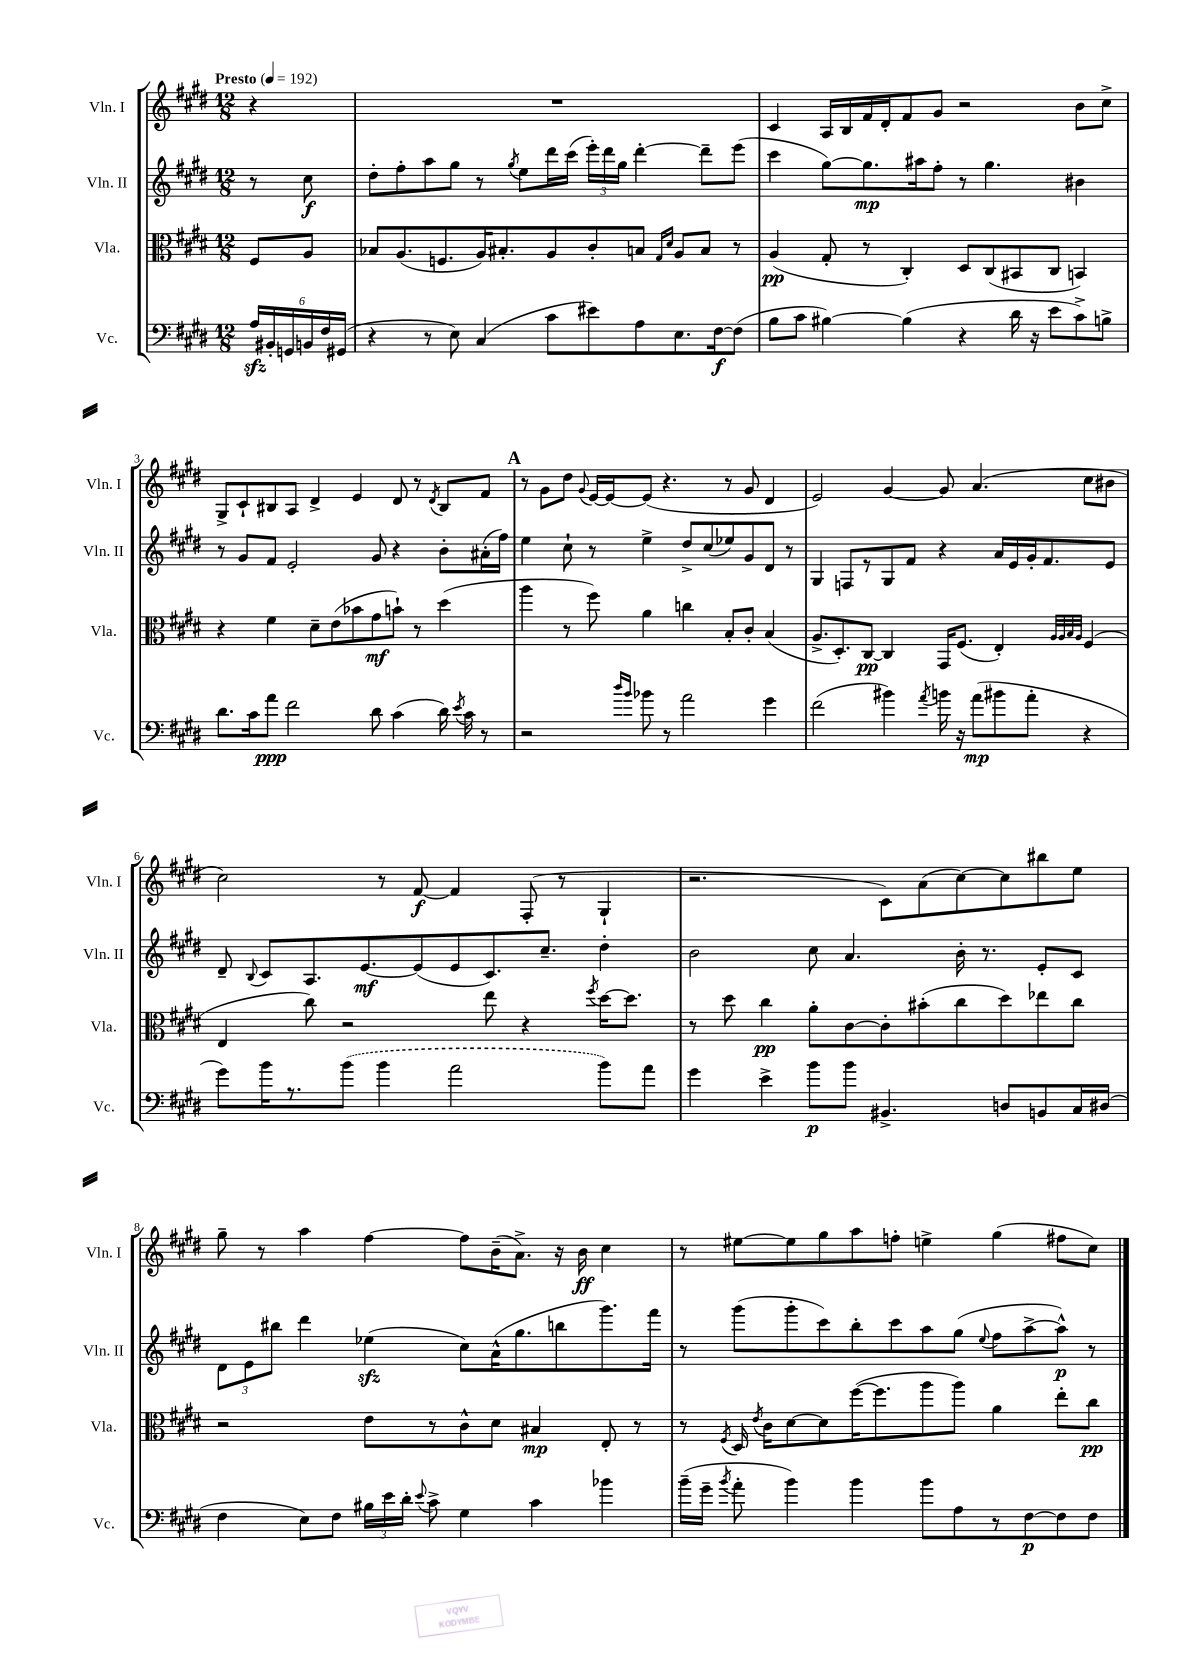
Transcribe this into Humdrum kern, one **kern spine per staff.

**kern	**kern	**kern	**kern
*staff4	*staff3	*staff2	*staff1
*clefF4	*clefC3	*clefG2	*clefG2
*k[f#c#g#d#]	*k[f#c#g#d#]	*k[f#c#g#d#]	*k[f#c#g#d#]
*M12/8	*M12/8	*M12/8	*M12/8
*MM192	*MM192	*MM192	*MM192
24A	8F#	8r	4r
24BB#'	.	.	.
24GG	.	.	.
24BB	8A	8cc#	.
24F#	.	.	.
(24GG#	.	.	.
=	=	=	=
4r	8B-	8dd#'	1.r
.	(8.A	8ff#'	.
8r	.	8aa	.
.	8.F	.	.
8E)	.	8gg#	.
(4C#	16A)	8r	.
.	8.B#'	.	.
.	.	8qgg#	.
.	.	8ee	.
8c#	8A	16ddd#	.
.	.	(16ccc#	.
8e#)	8c#'	24eee')	.
.	.	24ddd#	.
.	.	24gg#	.
8A	8B	[4ddd#'	.
.	16qqG#	.	.
.	16qqd#	.	.
8.E	8A	.	.
.	8B	8ddd#~]	.
[16F#	.	.	.
(8F#]	8r	(8eee	.
=	=	=	=
8B	(4A	4ccc#	4c#
8c#	.	.	.
[4B#)	8G#'	[8gg#)	16A
.	.	.	16B
.	8r	8.gg#]	16f#
.	.	.	16d#'
(4B#]	4C#')	.	8f#
.	.	16aa#	.
.	.	8ff#'	8g#
4r	8D#	8r	2r
.	(8C#	4.gg#	.
16d#	8BB#	.	.
16r	.	.	.
8e	8C#	.	.
8c#^)	4BB)	4b#	8b
8B^	.	.	8cc#^
=	=	=	=
8.d#	4r	8r	8G#^
.	.	8g#	8c#`
16c#	.	.	.
8a	4f#	8f#	8B#
2f#	.	2e'	8A
.	8d#~	.	4d#^
.	(8e	.	.
.	8b-	.	4e
8d#	8g#	8g#	.
(4c#	8b`)	4r	8d#
.	8r	.	8r
.	.	.	8qd#
16d#)	(4dd#	8b'	8B#
8qe	.	.	.
16c#	.	.	.
8r	.	(16a#'	8f#
.	.	16ff#)	.
=	=	=	=
2r	4aa	4ee	8r
.	.	.	8g#
.	8r	8cc#`	8dd#
.	.	.	8qqg#
.	8ff#)	8r	[16e
.	.	.	16e_
16qqdd#	.	.	.
16qqb	.	.	.
8b-	4a	4ee^	(8e]
8r	.	.	4.r
2a	4cc	8dd#^	.
.	.	(8cc#	.
.	8B'	8ee-)	8r
.	8c#'	8g#	8g#
4g#	(4B	8d#	4d#
.	.	8r	.
=	=	=	=
(2f#	8.A^	4G#	2e)
.	8.D#')	.	.
.	.	8F	.
.	[8C#	8r	.
4b#)	4C#]	8G#	[4g#
.	.	8f#	.
8qa	.	.	.
16b	16GG#	4r	8g#]
16r	(8.F#	.	.
(8a	.	.	(4.a
8b#	4E')	16a	.
.	.	16e	.
8a'	.	16g#'	.
.	.	8.f#	.
.	32qqA	.	.
.	32qqA	.	.
.	32qqB	.	.
.	32qqA	.	.
4r	(4F#	.	8cc#
.	.	8e	8b#
=	=	=	=
8g#)	4E	8d#~	2cc#)
.	.	8qqB	.
16b	.	8c#	.
8.r	.	.	.
.	8cc#)	8.A	.
(8b	2r	.	.
.	.	[8.e	.
4b	.	.	8r
.	.	(8e]	[8f#
2a	.	8e	4f#]
.	8ee	8.c#)	.
.	4r	.	(8F#'
.	.	8.cc#~	.
.	.	.	8r
.	8qff#	.	.
8b)	[16dd#	4dd#'	4G#`
.	8.dd#]	.	.
8a	.	.	.
=	=	=	=
4g#	8r	2b	2.r
.	8dd#	.	.
4e^	4cc#	.	.
8b	8a'	8cc#	.
8b	[8c#	4.a	.
4.BB#^	8c#']	.	8c#)
.	(8b#'	.	(8a
.	8cc#	16b'	[8cc#)
.	.	8.r	.
8D	8dd#)	.	8cc#]
8BB	8ee-	8e'	8bb#
16C#	8cc#	8c#	8ee
(16D#	.	.	.
=	=	=	=
4F#	2r	12d#	8gg#~
.	.	12e	.
.	.	.	8r
.	.	12bb#	.
8E)	.	4ddd#	4aa
8F#	.	.	.
24B#	8e	(4ee-	[4ff#
24e	.	.	.
24d#'	.	.	.
8qqe	.	.	.
8c#^	8r	.	.
4G#	8c#^^	8cc#)	8ff#]
.	8d#	(16a^^	(16b~
.	.	8.gg#	8.a^)
4c#	4B#	.	.
.	.	8bb	16r
.	.	.	16b
4b-	8E'	8.ggg#)	4cc#
.	8r	.	.
.	.	16fff#	.
=	=	=	=
(16b~	8r	8r	8r
16g#~	.	.	.
8qb	8qF#	.	.
8a'	16D#	(8ggg#	[8ee#
.	8qe	.	.
.	16c#	.	.
4b)	[8d#	8ggg#'	8ee#]
.	8d#]	8ccc#)	8gg#
4b	([16ff#	8bb'	8aa
.	8.ff#]	.	.
.	.	8ccc#	8ff'
8b	8aa	8aa	4ee^
8A	8aa)	(8gg#	.
.	.	8qqee	.
8r	4a	8ff#	(4gg#
[8F#	.	[8aa^	.
8F#]	8ee'	8aa^^])	8ff#
8F#	8cc#	8r	8cc#)
==	==	==	==
*-	*-	*-	*-
